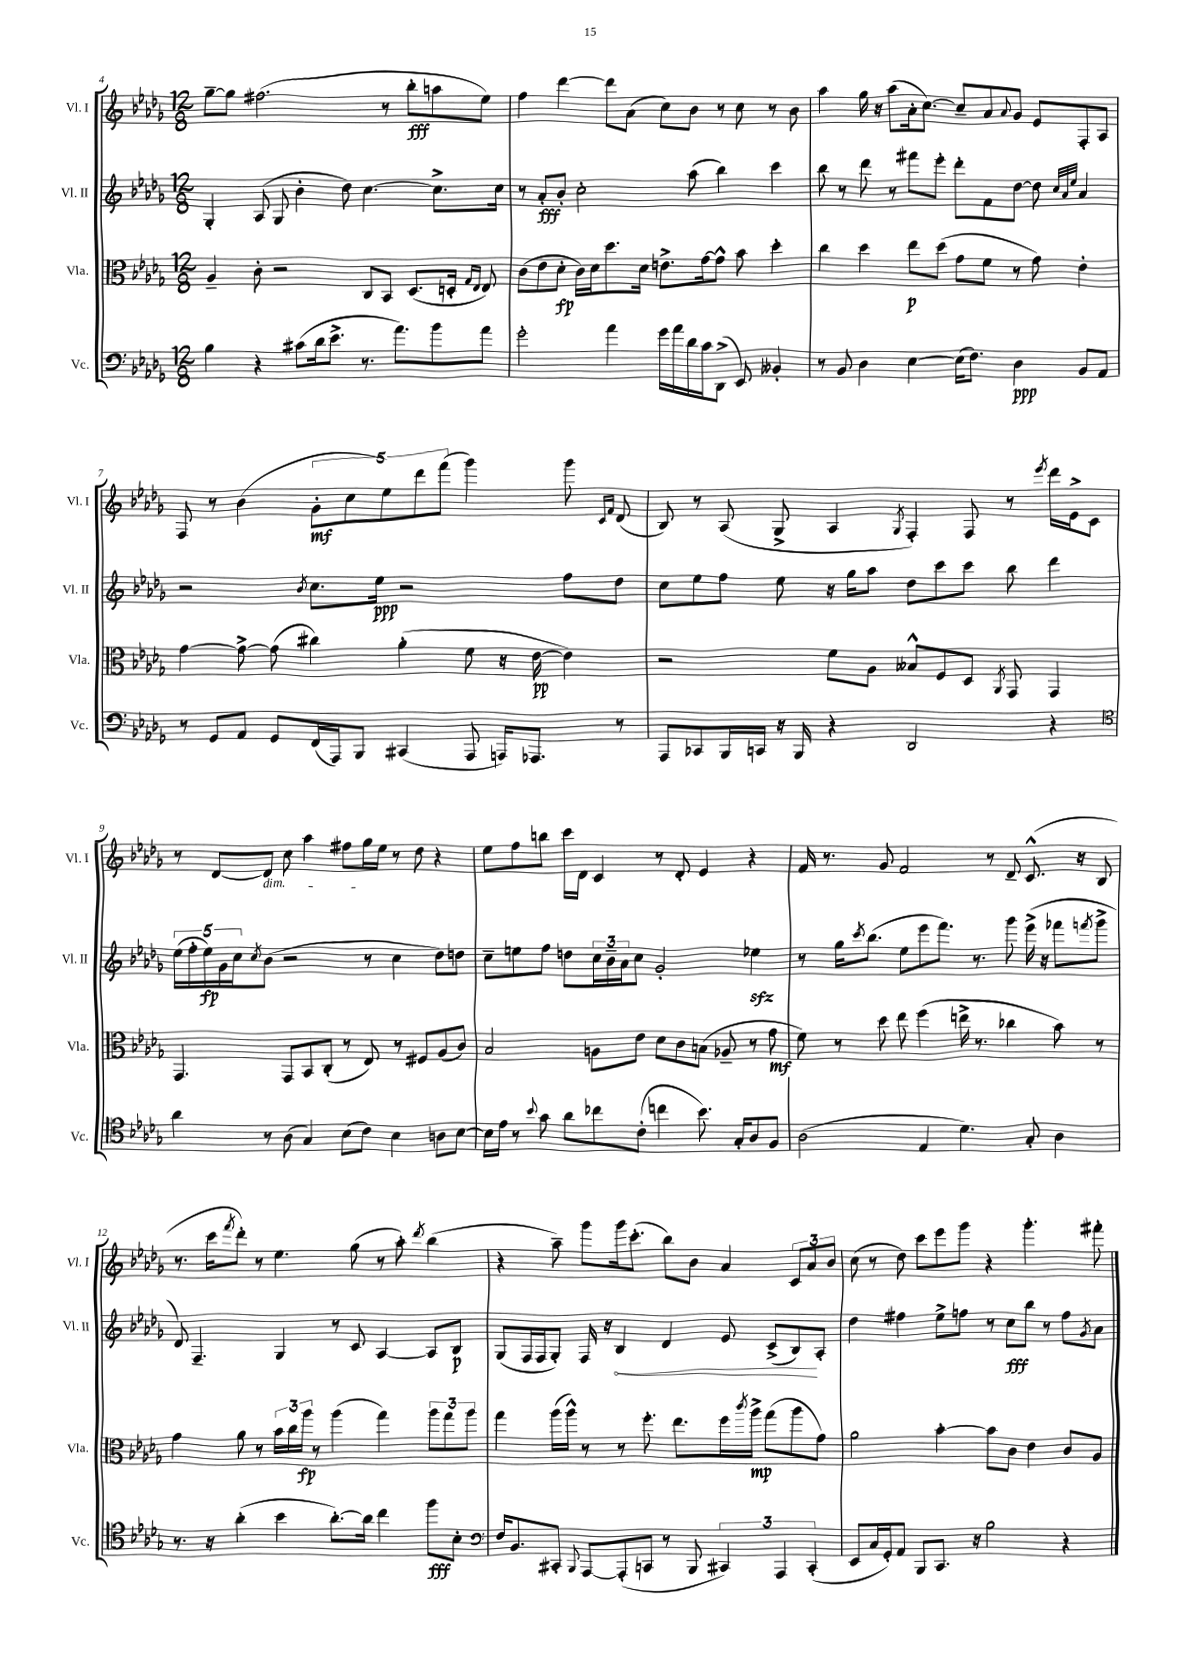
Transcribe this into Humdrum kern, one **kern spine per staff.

**kern	**kern	**kern	**kern
*staff4	*staff3	*staff2	*staff1
*clefF4	*clefC3	*clefG2	*clefG2
*k[b-e-a-d-g-]	*k[b-e-a-d-g-]	*k[b-e-a-d-g-]	*k[b-e-a-d-g-]
*M12/8	*M12/8	*M12/8	*M12/8
4B-	4A-~	4G-'	[8gg-~
.	.	.	8gg-]
4r	8c'	(8A-	(2.ff#
.	2r	8G-	.
(8c#	.	4b-'	.
16d-	.	.	.
8.e-^	.	.	.
.	.	8dd-)	.
8.r	8C	[4.cc	.
.	8BB-	.	8r
8.a-)	.	.	.
.	(8.D-	.	8bb-'
8b-	.	8.cc^]	8aa
.	16D'	.	.
.	16qqG-	.	.
.	16qqE-	.	.
8a-	8E-)	.	8ee-)
.	.	16cc	.
=	=	=	=
2g-'	(8c	8r	4ff
.	8e-	8a-'	.
.	8d-'	8b-'	[4ddd-
.	16c)	2cc'	.
.	16d-	.	.
4a-	8.dd-	.	8ddd-]
.	.	.	(8a-
.	16d-	.	.
16g-	8.e^	.	8cc)
16a-	.	.	.
16d-	.	(8aa-	8b-
16c	[16g-	.	.
(8DD-^	8g-^^]	4bb-)	8r
8EE-)	8b-	.	8cc
4BB--'	4dd-'	4ccc	8r
.	.	.	8b-
=	=	=	=
8r	4cc	8bb-	4aa-
8BB-	.	8r	.
4D-	4dd-	8ddd-	16gg-
.	.	.	16r
.	.	8r	(8aa-
[4E-	8ee-	8fff#	16a-'
.	.	.	[8.cc)
.	(8dd-	8eee-'	.
(16E-]	8g-	8ddd-'	8cc~]
8.F)	.	.	.
.	8f	8f	8a-
.	.	.	8qqa-
4D-	8r	[8dd-	8g-
.	8g-)	8dd-]	8e-
.	.	32qqcc	.
.	.	32qqa-	.
.	.	32qqee-	.
8BB-	4e-'	4a-	8F'
8AA-	.	.	8A-
=	=	=	=
8r	[4g-	2r	8F
8GG-	.	.	8r
8AA-	8g-^_	.	(4b-
8GG-	(8g-]	.	.
.	.	8qb-	.
(16FF	4cc#)	8.cc	10g-'
16AAA-)	.	.	.
.	.	.	10cc
8BBB-	.	.	.
.	.	16ee-	.
.	.	.	10ee-)
(4CC#	(4a-'	2r	.
.	.	.	10ddd-
.	.	.	(10fff
8AAA-	8f	.	4ggg-)
16AAA)	16r	.	.
8.AAA-	[16e-	.	.
.	4e-])	8ff	8ggg-
.	.	.	16qqc
.	.	.	16qqf
8r	.	8dd-	(8d-
=	=	=	=
8AAA-	2r	8cc	8B-)
8CC-	.	8ee-	8r
16BBB-	.	8ff	(8A-
16CC	.	.	.
16r	.	8ee-	8G-^
16BBB-	.	.	.
4r	8f	16r	4A-
.	.	16gg-	.
.	8A-	8aa-	.
.	.	.	8qG-
2DD-	8B--^^	8dd-	4F')
.	8F	8ccc	.
.	8D-	8ccc	8F
.	8qAA-	.	.
.	8GG-	8bb-	8r
.	.	.	8qeee-
4r	4GG-	4ddd-	16ddd-
.	.	.	16e-^
.	.	.	8c
=	=	=	=
*clefC4	*	*	*
4a-	4.GG-	(20ee-	8r
.	.	20ff'	.
.	.	20ee-)	.
.	.	.	[8d-
.	.	20g-	.
.	.	20cc	.
.	.	8qcc	.
8r	.	(8b-	8d-]
(8A-	8GG-	2r	8cc
4G-)	8BB-	.	4aa-
.	(8C'	.	.
(8B-	8r	.	8ff#
8c)	8E-)	8r	16gg-
.	.	.	16ee-
4B-	8r	4cc	8r
.	8F#	.	8dd-
8A	(8A-	8dd-)	4r
[8B-	8c)	8dd	.
=	=	=	=
16B-]	2B-	8cc~	8ee-
16e-	.	.	.
8r	.	8ee	8ff
8qqb-	.	.	.
8g-	.	8ff	8bb
8a-	.	8dd	16ccc
.	.	.	16d-
8cc-	8A	24cc	4c
.	.	24b-~	.
.	.	24a-	.
(8c'	8e-	8cc	.
4cc	8d-	2g-'	8r
.	8c	.	8d-'
8.b-)	(8B	.	4e-
.	8A-~	.	.
16G-'	.	.	.
8A-	8r	4ee-	4r
8F	8g-	.	.
=	=	=	=
(2A-	8f)	8r	16f
.	.	.	8.r
.	8r	16gg-	.
.	.	8qccc	.
.	.	(8.bb-	.
.	8dd-	.	8g-
.	8ee-	8ee-	2f
4E-	(4ff	8eee-	.
.	.	8.fff)	.
4.d-)	16ee^	.	.
.	8.r	8.r	.
.	.	.	8r
.	4cc-	8ggg-	8d-~
8G-'	.	(16eee-^	(8.c^^
.	.	16r	.
4A-	8b-)	8fff-	.
.	.	.	16r
.	.	8qfff	.
.	8r	8ggg-^	8B-
=	=	=	=
8.r	4g-	8d-)	8.r
.	.	4.F~	.
16r	.	.	16ccc
.	.	.	8qfff
(4a-'	8a-	.	8ddd-')
.	8r	.	8r
4b-	24b-	4G-	4.ee-
.	24cc	.	.
.	24aa-	.	.
.	8r	.	.
[8.a-')	(4aa-	8r	.
.	.	8c	(8gg-
16a-]	.	.	.
4cc	4gg-)	[4A-	8r
.	.	.	8aa-')
.	.	.	8qddd-
8ff	12aa-	8A-]	(4bb-
.	12gg-	.	.
8B-'	.	8B-	.
.	12aa-	.	.
=	=	=	=
*clefF4	*	*	*
16F	4gg-	(8G-	4r
8.BB-	.	.	.
.	.	16F	.
.	.	16F	.
8CC#'	(16aa-	8G-')	8aa-~)
.	16aa-^^)	.	.
8qqBBB-	.	.	.
[8AAA-	8r	16F	8ggg-
.	.	16r	.
(8AAA-']	8r	4B-	16ggg-
.	.	.	(8.ccc'
8CC	8.ff'	.	.
8r	.	4d-	8bb-)
.	8.ee-	.	.
8BBB-	.	.	8b-
6CC#)	16ff	8e-	4a-
.	8qccc	.	.
.	16aa-^	.	.
.	(8gg-	(8c^	.
6AAA-	.	.	.
.	8aa-	8B-)	12c
(6CC#'	.	.	12a-
.	8g-)	8A-'	.
.	.	.	12b-
=	=	=	=
8EE-	2a-	4dd-	(8cc
16C	.	.	8r
16GG-')	.	.	.
8AA-	.	4ff#	8dd-)
8BBB-	.	.	8ccc
8.CC	[4b-'	8ee-^	8eee-
.	.	8ff	8ggg-
16r	.	.	.
2B-	8b-]	8r	4r
.	8c	8cc	.
.	4e-	8bb-	4.ggg-'
.	.	8r	.
4r	8c	8ff	.
.	.	8qg-	.
.	8A-	8a-	8fff#'
==	==	==	==
*-	*-	*-	*-
